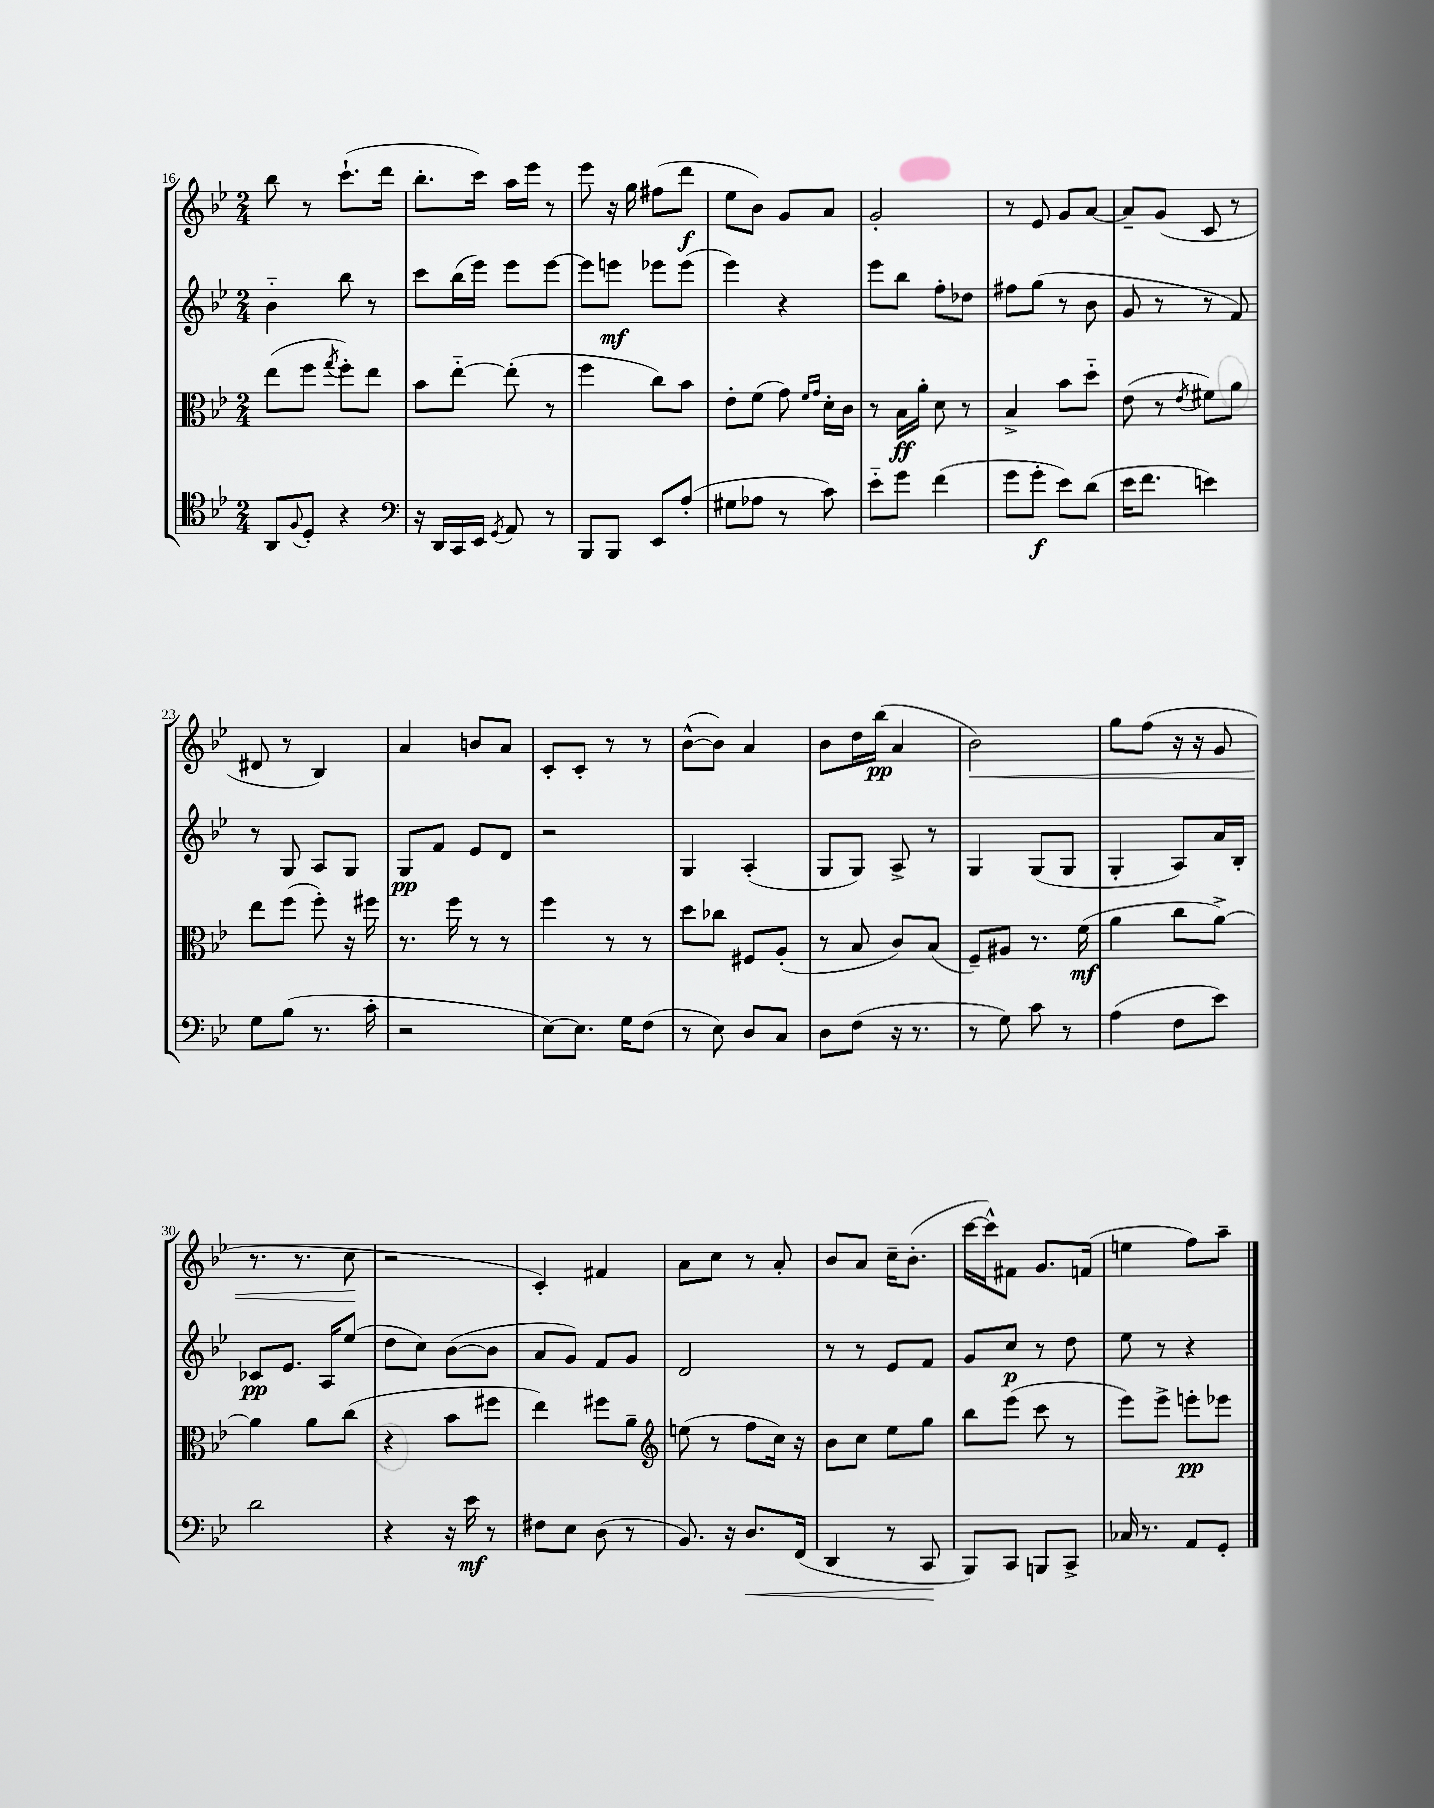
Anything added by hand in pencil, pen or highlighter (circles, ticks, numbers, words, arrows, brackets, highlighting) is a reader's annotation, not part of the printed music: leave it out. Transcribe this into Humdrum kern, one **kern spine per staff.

**kern	**dynam	**kern	**dynam	**kern	**dynam	**kern	**dynam
*part4	*part4	*part3	*part3	*part2	*part2	*part1	*part1
*staff4	*staff4	*staff3	*staff3	*staff2	*staff2	*staff1	*staff1
*clefC4	*	*clefC3	*	*clefG2	*	*clefG2	*
*k[b-e-]	*	*k[b-e-]	*	*k[b-e-]	*	*k[b-e-]	*
*M2/4	*	*M2/4	*	*M2/4	*	*M2/4	*
=16	=16	=16	=16	=16	=16	=16	=16
8AA/L	.	(8ee-\L	.	4b-\	.	8bb-\	.
8qqF/	.	.	.	.	.	.	.
8D'/J	.	8ff\J	.	.	.	8r	.
.	.	8qgg/	.	.	.	.	.
4r	.	8ff'\L)	.	8bb-\	.	(8.ccc`\L	.
.	.	8ee-\J	.	8r	.	.	.
.	.	.	.	.	.	16ddd\Jk	.
=17	=17	=17	=17	=17	=17	=17	=17
*clefF4	*	*	*	*	*	*	*
16r	.	8b-\L	.	8ccc\L	.	8.bb-'\L	.
16DD/LL	.	.	.	.	.	.	.
16CC/	.	[8ee-\J	.	(16bb-\L	.	.	.
16EE-/JJ	.	.	.	16eee-\JJ)	.	16ccc\Jk)	.
8qGG/	.	.	.	.	.	.	.
8AA/	.	(8ee-'\]	.	8eee-\L	.	16aa\LL	.
.	.	.	.	.	.	16eee-\JJ	.
8r	.	8r	.	[8eee-\J	.	8r	.
=18	=18	=18	=18	=18	=18	=18	=18
8BBB-/L	.	4ff\	.	8eee-\L]	.	8eee-\	.
8BBB-/J	.	.	.	8eeen\J	mf	16r	.
.	.	.	.	.	.	16gg\	.
8EE-/L	.	8cc\L)	.	8eee-X\L	.	(8ff#X\L	.
(8A'/J	.	8b-\J	.	(8eee-\J	.	8ddd\J	f
=19	=19	=19	=19	=19	=19	=19	=19
8G#X\L	.	8e-'\L	.	4eee-\)	.	8ee-\L	.
8A-X\J	.	(8f\J	.	.	.	8b-\J)	.
8r	.	8g\)	.	4r	.	8g/L	.
.	.	16qqf/LL	.	.	.	.	.
.	.	16qqg/JJ	.	.	.	.	.
8c\)	.	16d'\LL	.	.	.	8a/J	.
.	.	16c\JJ	.	.	.	.	.
=20	=20	=20	=20	=20	=20	=20	=20
8e-\L	.	8r	.	8eee-\L	.	2g'/	.
8g\J	.	16B-\LL	ff	8bb-\J	.	.	.
.	.	16a'\JJ	.	.	.	.	.
(4f\	.	8d\	.	8ff'\L	.	.	.
.	.	8r	.	8dd-X\J	.	.	.
=21	=21	=21	=21	=21	=21	=21	=21
8g\L	.	4B-^/	.	8ff#X\L	.	8r	.
8g'\J	f	.	.	(8gg\J	.	8e-/	.
8e-\L)	.	8b-\L	.	8r	.	8g/L	.
(8d\J	.	8dd\J	.	8b-\	.	[8a/J	.
=22	=22	=22	=22	=22	=22	=22	=22
16e-\KL	.	(8e-\	.	8g/	.	8a~/L]	.
8.f\J	.	.	.	.	.	.	.
.	.	8r	.	8r	.	(8g/J	.
.	.	8qe-/	.	.	.	.	.
4en\)	.	8f#X\L)	.	8r	.	8c/	.
.	.	8a\J	.	8f/)	.	8r	.
!!LO:LB:g=z
=23	=23	=23	=23	=23	=23	=23	=23
8G\L	.	8ee-\L	.	8r	.	8d#X/	.
(8B-\J	.	(8ff\J	.	8G/	.	8r	.
8.r	.	8ff'\)	.	8A/L	.	4B-/)	.
.	.	16r	.	8G/J	.	.	.
16c'\	.	16ff#X\	.	.	.	.	.
=24	=24	=24	=24	=24	=24	=24	=24
2r	.	8.r	.	8G/L	pp	4a/	.
.	.	.	.	8f/J	.	.	.
.	.	16ff\	.	.	.	.	.
.	.	8r	.	8e-/L	.	8bn/L	.
.	.	8r	.	8d/J	.	8a/J	.
=25	=25	=25	=25	=25	=25	=25	=25
[8E-\L)	.	4ff\	.	2r	.	8c'/L	.
8.E-\J]	.	.	.	.	.	8c'/J	.
.	.	8r	.	.	.	8r	.
16G\KL	.	.	.	.	.	.	.
(8F\J	.	8r	.	.	.	8r	.
=26	=26	=26	=26	=26	=26	=26	=26
8r	.	8dd\L	.	4G/	.	([8b-^^\L	.
8E-\)	.	8cc-X\J	.	.	.	8b-\J])	.
8D/L	.	8F#X/L	.	(4A'/	.	4a/	.
8C/J	.	(8A'/J	.	.	.	.	.
=27	=27	=27	=27	=27	=27	=27	=27
8D\L	.	8r	.	8G/L	.	8b-\L	.
(8F\J	.	8B-/	.	8G/J)	.	16dd\L	.
.	.	.	.	.	.	(16bb-\JJ	pp
16r	.	8c/L)	.	8A^/	.	4a/	.
8.r	.	.	.	.	.	.	.
.	.	(8B-/J	.	8r	.	.	.
=28	=28	=28	=28	=28	=28	=28	=28
!	!	!	!	!	!	!	!LO:HP:b
8r	.	8F~/L)	.	4G/	.	2b-\)	<
8G\)	.	8A#X/J	.	.	.	.	.
8c\	.	8.r	.	(8G/L	.	.	.
8r	.	.	.	8G/J	.	.	.
.	.	(16f\	mf	.	.	.	.
=29	=29	=29	=29	=29	=29	=29	=29
(4A\	.	4a\	.	4G'/	.	8gg\L	.
.	.	.	.	.	.	(8ff\J	.
8F\L	.	8cc\L	.	8A/L)	.	16r	.
.	.	.	.	.	.	16r	.
8e-\J)	.	[8a^\J)	.	16a/L	.	8g/	.
.	.	.	.	16B-'/JJ	.	.	.
!!LO:LB:g=z
=30	=30	=30	=30	=30	=30	=30	=30
2d\	.	4a\]	.	8c-X/L	pp	8.r	.
.	.	.	.	8.e-/J	.	.	.
.	.	.	.	.	.	8.r	.
.	.	8a\L	.	.	.	.	.
.	.	.	.	16A/KL	.	.	.
.	.	(8cc\J	.	(8ee-/J	.	8cc\	.
.	.	.	.	.	.	.	[
=31	=31	=31	=31	=31	=31	=31	=31
4r	.	4r	.	8dd\L	.	2r	.
.	.	.	.	8cc\J)	.	.	.
16r	.	8b-\L	.	([8b-\L	.	.	.
16e-\	mf	.	.	.	.	.	.
8r	.	8ff#X\J	.	8b-\J]	.	.	.
=32	=32	=32	=32	=32	=32	=32	=32
8F#X\L	.	4ee-\)	.	8a/L	.	4c'/)	.
8E-\J	.	.	.	8g/J)	.	.	.
(8D\	.	8ff#X\L	.	8f/L	.	4f#X/	.
8r	.	8a~\J	.	8g/J	.	.	.
=33	=33	=33	=33	=33	=33	=33	=33
*	*	*clefG2	*	*	*	*	*
8.BB-/)	.	(8een\	.	2d/	.	8a\L	.
.	.	8r	.	.	.	8cc\J	.
16r	.	.	.	.	.	.	.
!	!LO:HP:b	!	!	!	!	!	!
8.D/L	<	8ff\L	.	.	.	8r	.
.	.	16cc\Jk)	.	.	.	8a'/	.
(16FF/Jk	.	16r	.	.	.	.	.
=34	=34	=34	=34	=34	=34	=34	=34
4DD/	.	8b-\L	.	8r	.	8b-/L	.
.	.	8cc\J	.	8r	.	8a/J	.
8r	.	8ee-\L	.	8e-/L	.	16cc~\KL	.
.	.	.	.	.	.	(8.b-'\J	.
8CC/	.	8gg\J	.	8f/J	.	.	.
.	[	.	.	.	.	.	.
=35	=35	=35	=35	=35	=35	=35	=35
8BBB-/L)	.	8bb-\L	.	8g/L	.	[16ccc\LL	.
.	.	.	.	.	.	16ccc^^\J])	.
8CC/J	.	(8eee-\J	.	8cc/J	p	8f#X\J	.
8BBBn/L	.	8ccc\	.	8r	.	8.g/L	.
8CC^/J	.	8r	.	8dd\	.	.	.
.	.	.	.	.	.	(16fn/Jk	.
=36	=36	=36	=36	=36	=36	=36	=36
16C-X/	.	8eee-\L)	.	8ee-\	.	4een\	.
8.r	.	.	.	.	.	.	.
.	.	8eee-^\J	.	8r	.	.	.
8AA/L	.	8eeen'\L	pp	4r	.	8ff\L)	.
8GG'/J	.	8eee-X\J	.	.	.	8aa~\J	.
==	==	==	==	==	==	==	==
*-	*-	*-	*-	*-	*-	*-	*-
